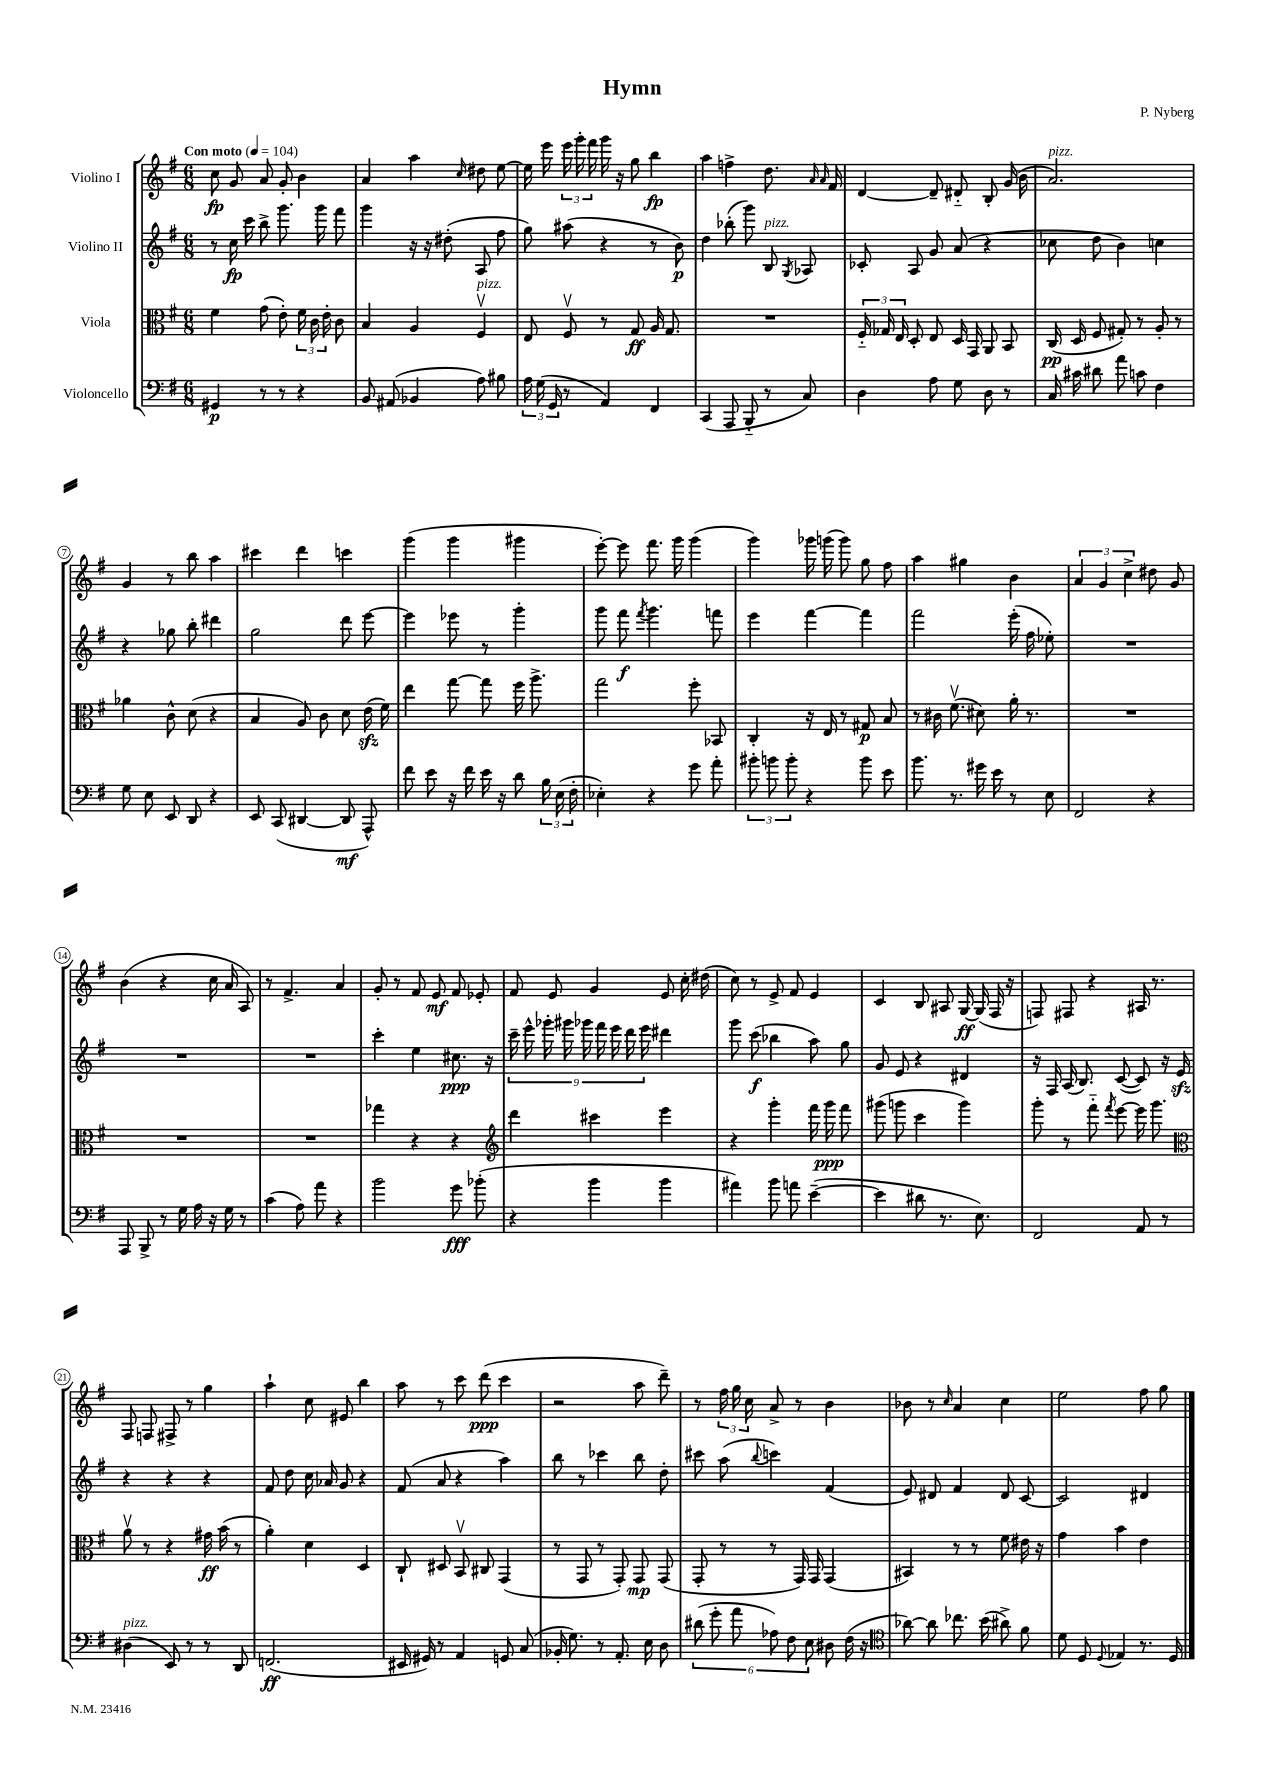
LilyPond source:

\header { title = "Hymn" composer = "P. Nyberg" }
<<
\new StaffGroup <<
\new Staff = "s0" \with { instrumentName = "Violino I" } {
    \clef treble \key g \major \numericTimeSignature \time 6/8 \tempo "Con moto" 4 = 104
    \autoBeamOff c''8\fp g'8 a'8 g'8-. b'4 |
    a'4 a''4 \grace { c''16 } dis''8 e''8~ |
    e''16 e'''16 \tuplet 3/2 { e'''16 g'''16-. fis'''16 } g'''16 r16 g''8 b''4\fp |
    a''4 f''4-> d''8. \grace { a'16 a'16 } fis'16 |
    d'4~ d'8-- dis'8-_ b8-. g'16( b'16 |
    a'2.^\markup { \italic "pizz." }) |
    g'4 r8 b''8 a''4 |
    cis'''4 d'''4 c'''4 |
    g'''4( g'''4 gis'''4 |
    e'''8~-.) e'''8 fis'''8. g'''16 g'''4( |
    g'''4) ges'''16 g'''16( g'''8) g''8 fis''8 |
    a''4 gis''4 b'4 |
    \tuplet 3/2 { a'4 g'4 c''4-> } dis''8 g'8 |
    b'4( r4 c''16 a'16 a8) |
    r8 fis'4.-> a'4 |
    g'8-. r8 fis'8 e'8\mf fis'8 ees'8-. |
    fis'8 e'8 g'4 e'8 c''16-. dis''16( |
    c''8) r8 e'8-> fis'8 e'4 |
    c'4 b8 ais8 g16~\ff g16( fis16 r16 |
    f8) fis8 r4 ais16 r8. |
    fis8 f8 fis8-> r8 g''4 |
    a''4-! c''8 eis'8 b''4 |
    a''8 r8 c'''8 d'''8\ppp( c'''4 |
    r2 a''8 d'''8--) |
    r8 \tuplet 3/2 { fis''16 g''16 c''16 } a'8-> r8 b'4 |
    bes'8 r8 \grace { c''16 } a'4 c''4 |
    e''2 fis''8 g''8 \bar "|." |
}
\new Staff = "s1" \with { instrumentName = "Violino II" } {
    \clef treble \key g \major \numericTimeSignature \time 6/8
    \autoBeamOff r8 c''16\fp c'''16 b''8-> g'''8. g'''16 fis'''8 |
    g'''4 r16 r16 dis''8-.( a8 fis''8 |
    g''8) ais''8( r4 r8 b'8\p) |
    d''4 bes''8-.( g'''8) b8^\markup { \italic "pizz." } \acciaccatura { g8 } aes8 |
    ces'8-. a8 g'8 a'8( r4 |
    ces''8 d''8 b'4) c''4 |
    r4 ges''8 b''8-. dis'''4 |
    g''2 d'''8 e'''8~ |
    e'''4 ees'''8 r8 g'''4-. |
    g'''8 fis'''8\f \acciaccatura { fis'''8 } g'''4. f'''8 |
    e'''4 fis'''4~ fis'''4 |
    fis'''2 e'''16-.( fis''16 ees''8-.) |
    R2. |
    R2. |
    R2. |
    c'''4-. e''4 cis''8.\ppp r16 |
    \tuplet 9/8 { c'''16-- e'''16-^ ges'''16-. gis'''16 ges'''16 fis'''16 e'''16 d'''16 e'''16 } dis'''4 |
    g'''8 c'''8\f( bes''4 a''8) g''8 |
    g'8 e'8 r4 dis'4 |
    r16 fis16 a16( b8.) c'8~( c'8) r16 e'16\sfz |
    r4 r4 r4 |
    fis'8 d''8 c''16 aes'16 g'8 r4 |
    fis'8( a'8 r4 a''4) |
    b''8 r8 ces'''4 b''8 d''8-. |
    cis'''8 a''8( \appoggiatura { b''8 } c'''4) fis'4( |
    e'8) dis'8 fis'4 dis'8 c'8~ |
    c'2 dis'4 \bar "|." |
}
\new Staff = "s2" \with { instrumentName = "Viola" } {
    \clef alto \key g \major \numericTimeSignature \time 6/8
    \autoBeamOff fis'4 g'8( e'8-.) \tuplet 3/2 { fis'16 c'16 e'16-. } c'8 |
    b4 a4 fis4\upbow^\markup { \italic "pizz." } |
    e8 fis8\upbow r8 g8\ff a16 g8. |
    R2. |
    \tuplet 3/2 { fis16-_ ges16 e16 } d8-. e8 d16 g,16 a,8 b,8 |
    c16\pp( d16 fis8 gis8-.) r8 a8-. r8 |
    aes'4 c'8-^ d'8( r4 |
    b4 a8) c'8 d'8 e'16\sfz( fis'16) |
    e''4 g''8~ g''8 fis''16 a''8.-> |
    g''2 fis''8-. bes,8 |
    c4-. r16 e16 r8 gis8\p b8 |
    r8 cis'16 fis'8.\upbow( dis'8) a'16-. r8. |
    R2. |
    R2. |
    R2. |
    ges''4 r4 r4 |
    \clef treble d'''4 cis'''4 e'''4 |
    r4 g'''4-. fis'''16 g'''16\ppp fis'''8 |
    gis'''8( g'''8 c'''4 g'''4) |
    g'''8-. r8 fis'''8-_ \acciaccatura { fis'''8 } e'''8~ e'''16 g'''8. |
    \clef alto a'8\upbow r8 r4 gis'16\ff b'16( r8 |
    a'4-.) d'4 d4 |
    c8-! dis8 b,8\upbow cis8 g,4( |
    r8 g,8 r8 g,8-.) g,8\mp g,8( |
    g,8-. r8 r8 g,16) g,16 g,4( |
    bis,4) r8 r8 fis'8 eis'16 r16 |
    g'4 b'4 e'4 \bar "|." |
}
\new Staff = "s3" \with { instrumentName = "Violoncello" } {
    \clef bass \key g \major \numericTimeSignature \time 6/8
    \autoBeamOff gis,4\p r8 r8 r4 |
    b,8 ais,8( bes,4 a8) bis8 |
    \tuplet 3/2 { a16 g16( g,16 } r8 a,4) fis,4 |
    c,4( a,,8 b,,8-_ r8 c8) |
    d4 a8 g8 d8 r8 |
    c16 cis'16 dis'8 a'8 c'8 fis4 |
    g8 e8 e,8 d,8 r4 |
    e,8 c,8( dis,4~ dis,8\mf a,,8-^) |
    fis'8 e'8 r16 fis'16 e'16 r16 d'8 \tuplet 3/2 { b16 e16( fis16-. } |
    ees4-.) r4 g'8 a'8-. |
    \tuplet 3/2 { bis'8-. b'8 b'8-. } r4 b'8 e'8 |
    b'8. r8. gis'16 e'16 r8 e8 |
    fis,2 r4 |
    a,,8 b,,8-> r8 g16 a16 r16 g16 r8 |
    c'4( a8) a'8 r4 |
    b'2 g'8\fff bes'8-.( |
    r4 b'4 b'4 |
    ais'4) b'8 a'8 e'4~--( |
    e'4 dis'8 r8. e8.) |
    fis,2 a,8 r8 |
    dis4^\markup { \italic "pizz." }( e,8) r8 r8 d,8 |
    f,2.\ff( |
    eis,16 gis,16) r8 a,4 g,8 c8( |
    bes,16-. g8.) r8 a,8.-. e16 d8 |
    \tuplet 6/4 { dis'8( g'8-. a'8 aes8) fis8 e8 } dis8 fis16( r16 |
    \clef tenor aes'8~) aes'8 ces''8. b'16( ais'8->) fis'8 |
    d'8 d8 \appoggiatura { d8 } ees4 r8. d16 \bar "|." |
}
>>
>>
\layout { \context { \Score \override BarNumber.stencil = #(make-stencil-circler 0.1 0.3 ly:text-interface::print) } }
